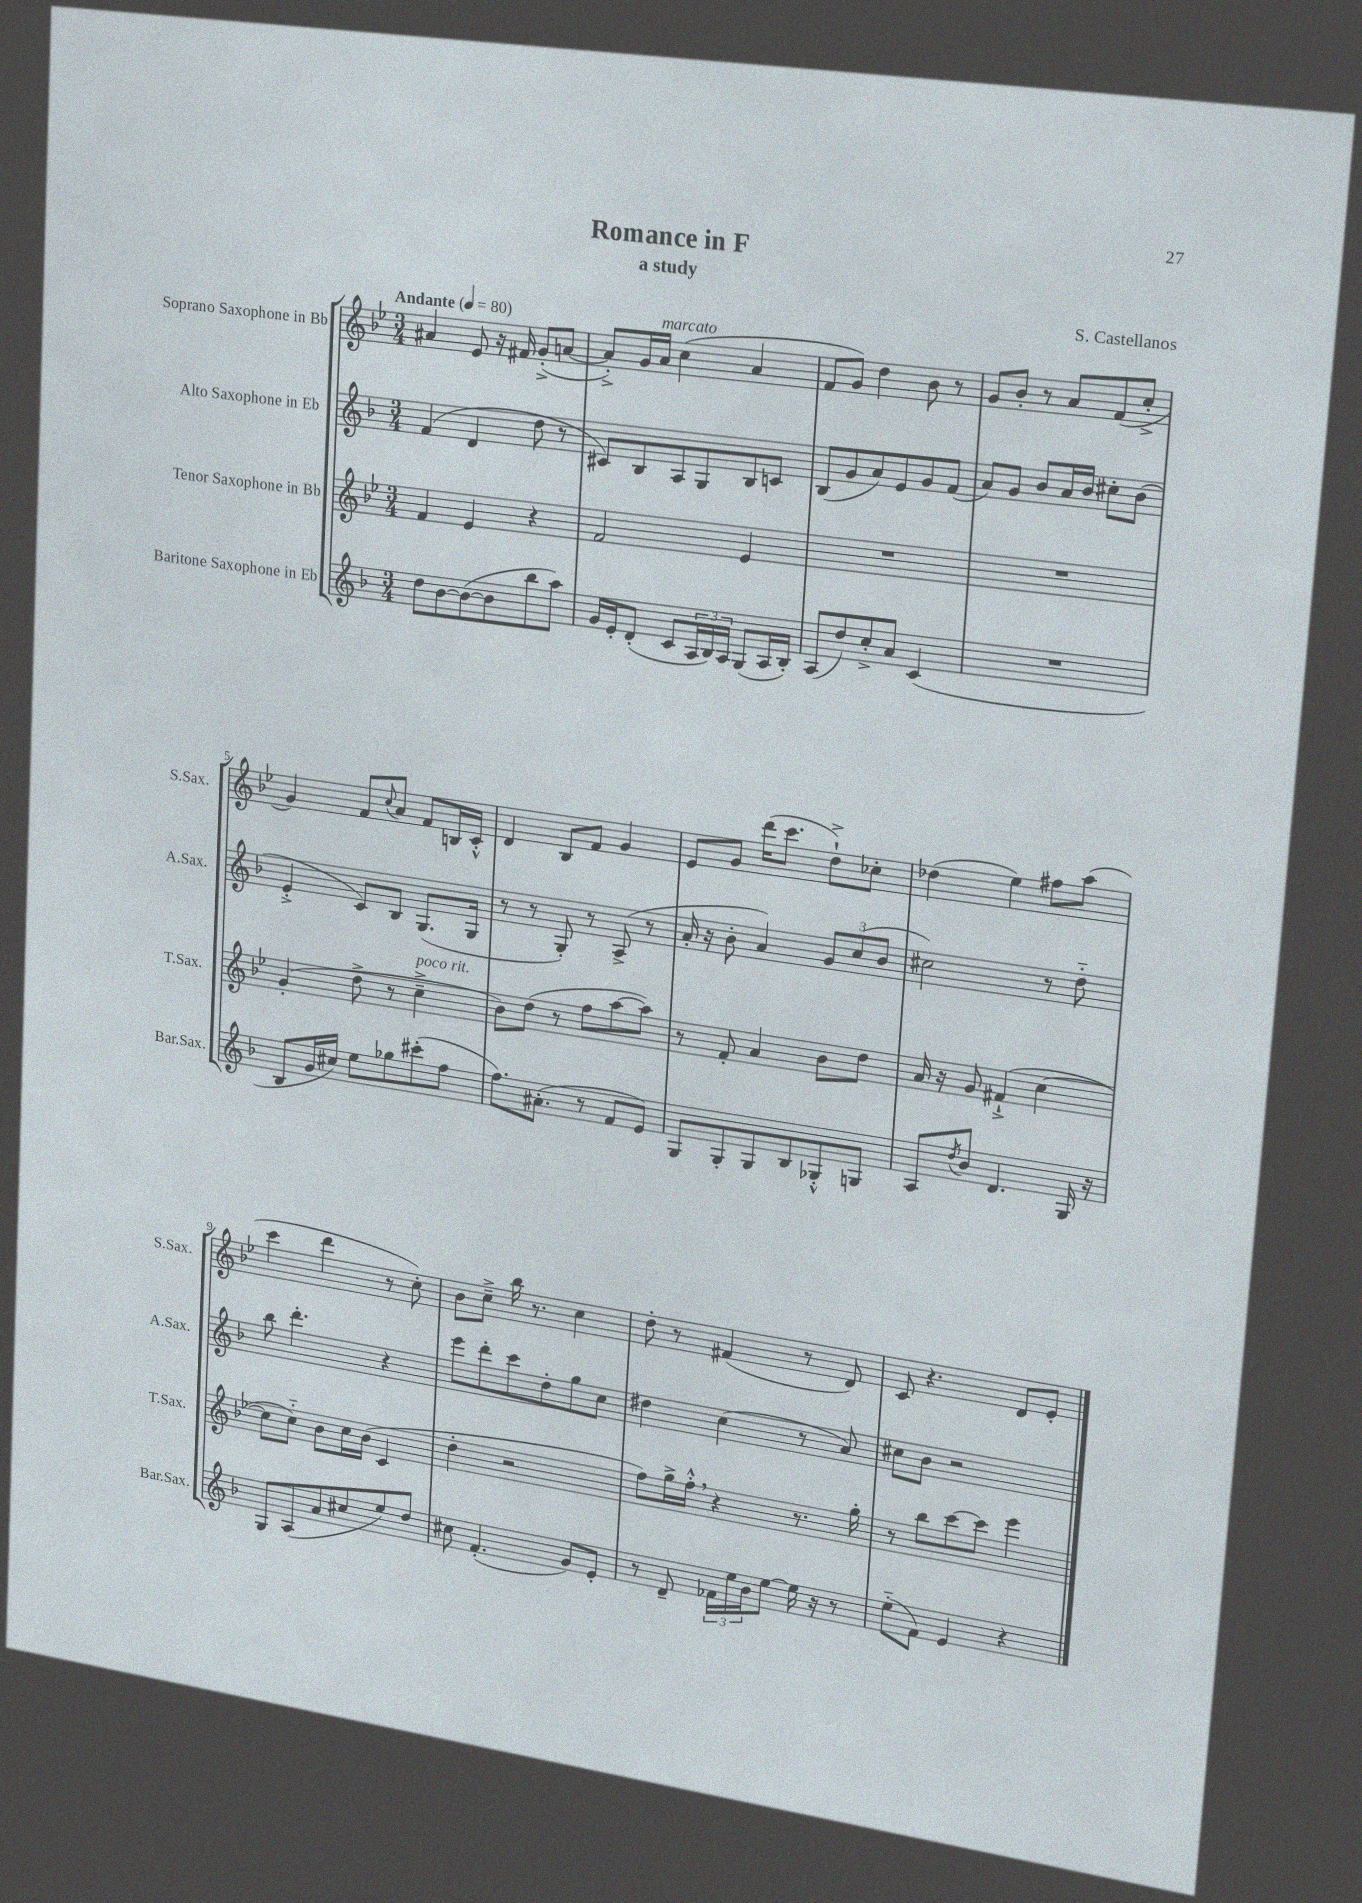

**kern	**kern	**kern	**kern
*part4	*part3	*part2	*part1
*staff4	*staff3	*staff2	*staff1
*I"Baritone Saxophone in Eb	*I"Tenor Saxophone in Bb	*I"Alto Saxophone in Eb	*I"Soprano Saxophone in Bb
*I'Bar.Sax.	*I'T.Sax.	*I'A.Sax.	*I'S.Sax.
*clefG2	*clefG2	*clefG2	*clefG2
*k[b-]	*k[b-e-]	*k[b-]	*k[b-e-]
*M3/4	*M3/4	*M3/4	*M3/4
*MM80	*MM80	*MM80	*MM80
=1	=1	=1	=1
!	!	!	!LO:TX:a:B:t=Andante
8dd\L	4f/	(4f/	4a#X/
[8b-\	.	.	.
(8b-\_	4e-/	4d/	8e-/
8b-\]	.	.	16r
.	.	.	16f#X/
8bb-\	4r	8dd\	(8g'^/L
8aa\J)	.	8r	[8an/J
=2	=2	=2	=2
16g/LL	2f/	8c#X/L)	8a'^/L])
16e'/J	.	.	.
(8d'/J	.	8B-/	16g/L
!	!	!	!LO:TX:a:i:t=marcato
.	.	.	16a/JJ
8c/L	.	8A/	(4cc\
24A/L	.	8G/	.
24B-/)	.	.	.
24A/JJ	.	.	.
(8G/L	4e-/	8B-/	4a/
16A/L	.	8cn/J	.
16B-'/JJ)	.	.	.
=3	=3	=3	=3
(8A/L	2.r	(8B-/L	8f/L
8dd/)	.	8g/	8g/J)
8cc'^/	.	8a/)	4dd\
8a/J	.	8e/	.
(4c/	.	8g/	8b-\
.	.	(8f/J	8r
=4	=4	=4	=4
2.r	2.r	8a/L)	8g/L
.	.	8g/J	8b-'/J
.	.	8b-/L	8r
.	.	16a/L	8a/L
.	.	16b-/JJ	.
.	.	8cc#X'\L	(8f/
.	.	(8b-\J	8cc'^/J
!!LO:LB:g=z
=5	=5	=5	=5
8B-/L	(4g'/	4e'^/	4g/)
16g/L	.	.	.
16cc#X/JJ)	.	.	.
8ee\L	8dd^\	8c/L)	8f/L
.	.	.	8qqcc/
8gg-X\	8r	8B-/J	8a/J
!	!LO:TX:a:i:t=poco rit.	!	!
(8ccc#X'\	4cc~^\	(8.G/L	8f/L
8ff\J	.	.	16Bn/L
.	.	16G/Jk	16c'^^/JJ
=6	=6	=6	=6
8.ff\L)	8b-\L)	8r	4d/
.	(8dd\J	8r	.
(8.a#X'\J	.	.	.
.	8r	8G'/)	8B-/L
8r	8ff\L	8r	8f/J
8f/L	[8aa\	(8A^/	4g/
8e/J)	8aa\J])	8r	.
=7	=7	=7	=7
8G/L	8r	16a'/	8e-/L
.	.	16r	.
8G'/	8f'/	8b-'\	8g/J
8G/	4a/	4a/)	(16ddd\KL
.	.	.	8.ccc\J
8B-/	.	.	.
8G-X'^^/	8b-\L	12g/L	8dd`^\L)
.	.	(12cc/	.
8Gn/J	8dd\J	.	8cc-X'\J
.	.	12b-/J	.
=8	=8	=8	=8
8A/L	16a/	2cc#X\)	(4dd-X\
.	16r	.	.
8qdd/	.	.	.
8b-/J	8g/	.	.
4.d/	(4f#X`^/	.	4ee-\)
.	[4cc\	8r	8ff#X\L
16G/	.	8dd\	(8aa\J
16r	.	.	.
!!LO:LB:g=z
=9	=9	=9	=9
8G/L	8cc\L]	8bb-\	4ccc\
(8A/	8cc\J)	4.ddd'\	.
8a/	8b-\L	.	4ddd\
8cc#X/	16cc\L	.	.
.	(16b-\JJ	.	.
8ee/)	4c/	4r	8r
8dd/J	.	.	8cc'\)
=10	=10	=10	=10
8cc#X\	4dd'\	8eee\L	8b-\L
(4.f'/	.	8ddd'\	8cc~^\J
.	2r	8ccc\	16bb-\
.	.	.	8.r
.	.	8dd'\	.
8g/L)	.	8gg\	4cc\
8e'/J	.	8cc\J	.
=11	=11	=11	=11
8r	8ff\L)	4dd#X\	8dd'\
8d~/	16gg^\L	.	8r
.	16ff'^^,\JJ	.	.
24f-X\LL	4r	(4cc\	(4f#X/
24ee\	.	.	.
24b-\J	.	.	.
[8ee\J	.	.	.
16ee\]	8.r	8r	8r
16r	.	.	.
8r	.	8a/)	8d/)
.	16gg'\	.	.
=12	=12	=12	=12
(8ee\L	8r	8cc#X\L	8c/
8f\J)	8bb-\L	8b-\J	4.r
4e/	[8ccc\	2r	.
.	8ccc\J]	.	.
4r	4eee-\	.	8d/L
.	.	.	8e-'/J
==	==	==	==
*-	*-	*-	*-
